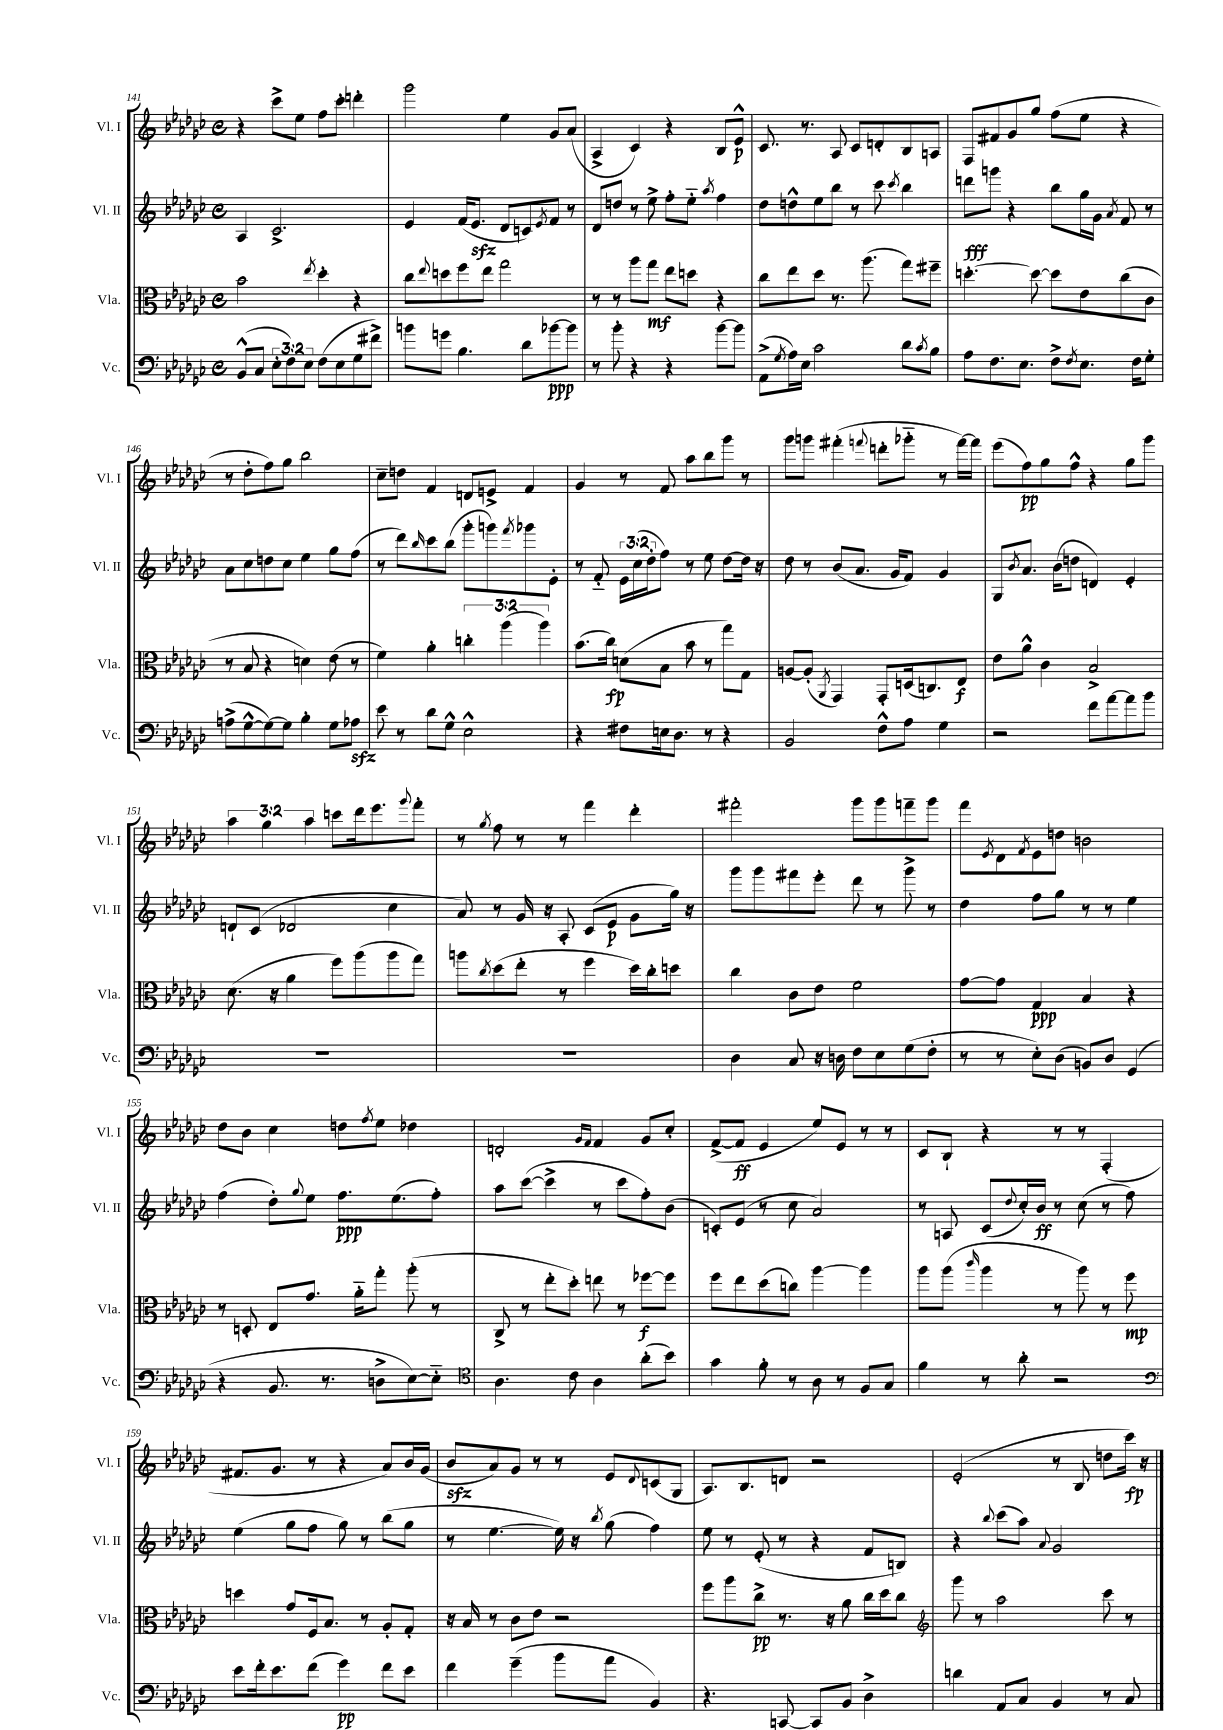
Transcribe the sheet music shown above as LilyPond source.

<<
\new StaffGroup <<
\new Staff = "s0" \with { instrumentName = "Vl. I" shortInstrumentName = "Vl. I" } {
    \clef treble \key ges \major \defaultTimeSignature \time 4/4 \override Staff.TupletNumber.text = #tuplet-number::calc-fraction-text
    r4 ces'''8-> ees''8 f''8 ces'''8-. d'''4-. |
    ges'''2 ees''4 ges'8 aes'8( |
    aes4-> ces'4) r4 bes8 ees'8-^\p |
    ces'8. r8. aes8 ces'8 d'8-. bes8 a8 |
    f8 fis'8 ges'8 ges''8 f''8( ees''8 r4 |
    r8 des''8-. f''8) ges''8 bes''2 |
    ces''8-- d''8 f'4 d'8 e'8-> f'4 |
    ges'4 r8 f'8 aes''8 bes''8 ges'''8 r8 |
    ges'''8 g'''8 fis'''4-.( \appoggiatura { f'''8 } d'''8-. ges'''8-_ r8 f'''16~) f'''16 |
    ees'''8( f''8\pp) ges''8 f''8-^ r4 ges''8 ges'''8 |
    \tuplet 3/2 { aes''4 ges''4 aes''4 } c'''8 des'''16 ees'''8. \appoggiatura { ges'''8 } f'''8-. |
    r8 \acciaccatura { ges''8 } f''8 r8 r8 f'''4 des'''4-. |
    fis'''2-. ges'''8 ges'''8 f'''8-- ges'''8 |
    f'''8 \acciaccatura { ees'8 } des'8 \acciaccatura { f'8 } ees'8 d''8 b'2 |
    des''8 bes'8 ces''4 d''8 \acciaccatura { f''8 } ees''8 des''4 |
    d'2-. \grace { ges'16 f'16 } f'4 ges'8 ces''8-. |
    f'8~->( f'8\ff ees'4 ees''8) ees'8 r8 r8 |
    ces'8 bes8-! r4 r8 r8 f4-.( |
    fis'8. ges'8. r8 r4 aes'8) bes'16 ges'16( |
    bes'8\sfz aes'8) ges'8 r8 r8 ees'8 \appoggiatura { des'8 } c'8( ges8 |
    aes8.) bes8. d'8 r2 |
    ees'2-.( r8 bes8 d''8 ces'''16\fp) r16 \bar "|." |
}
\new Staff = "s1" \with { instrumentName = "Vl. II" shortInstrumentName = "Vl. II" } {
    \clef treble \key ges \major \defaultTimeSignature \time 4/4 \override Staff.TupletNumber.text = #tuplet-number::calc-fraction-text
    aes4 ces'2.-> |
    ees'4 f'16( ees'8.\sfz des'8 c'8) \acciaccatura { ees'8 } f'8 r8 |
    des'8 d''8 r8 ees''8-> f''8-. ees''8-_ \acciaccatura { aes''8 } f''4 |
    des''8 d''8-^ ees''8 bes''8 r8 ces'''8 \acciaccatura { ces'''8 } bes''4 |
    d'''8\fff g'''8 r4 bes''8 ges''16 ges'16 \acciaccatura { aes'8 } f'8 r8 |
    aes'8 ces''8 d''8 ces''8 ees''4 ges''8 f''8( |
    r8 des'''8) \grace { bes''16 } ces'''8 bes''8( ges'''8-. g'''8) \acciaccatura { f'''8 } ges'''8 ees'8-. |
    r8 f'8-_ \tuplet 3/2 { ees'16 ces''16( des''16-. } f''8) r8 ees''8 des''8~ des''16 r16 |
    des''8 r8 bes'8( aes'8. ges'16 f'8) ges'4 |
    ges8 \acciaccatura { bes'8 } aes'8. bes'16( d''8 d'4) ees'4-. |
    d'8-! ces'8( des'2 ces''4 |
    aes'8) r8 ges'16 r16 aes8-. ces'8( ees'8\p ges'8 ges''16) r16 |
    ges'''8 ges'''8 fis'''8 ees'''8-. des'''8 r8 ges'''8-> r8 |
    des''4 f''8 ges''8 r8 r8 ees''4 |
    f''4( des''8-.) \appoggiatura { ges''8 } ees''8 f''8.\ppp ees''8.( f''8-.) |
    aes''8 ces'''8~( ces'''4-> r8 ces'''8 f''8-.) bes'8( |
    c'8-.) ees'8( r8 ces''8 aes'2) |
    r8 a8 ces'8( \appoggiatura { des''8 } ces''16-.) bes'16\ff r8 ces''8( r8 f''8) |
    ees''4( ges''8 f''8 ges''8) r8 bes''8( ges''8 |
    r8 ees''4.~ ees''16) r16 \acciaccatura { bes''8 } ges''8( f''4) |
    ees''8 r8 ees'8-.( r8 r4 f'8 b8) |
    r4 \appoggiatura { bes''8 } ces'''8( aes''8) \appoggiatura { aes'8 } ges'2 \bar "|." |
}
\new Staff = "s2" \with { instrumentName = "Vla." shortInstrumentName = "Vla." } {
    \clef alto \key ges \major \defaultTimeSignature \time 4/4 \override Staff.TupletNumber.text = #tuplet-number::calc-fraction-text
    bes'2 \acciaccatura { ees''8 } des''4-. r4 |
    ces''8 \appoggiatura { ees''8 } d''8 f''8 ees''8 ges''2 |
    r8 r8 aes''8 ges''8\mf ees''8 d''8 r4 |
    ces''8 ees''8 des''8 r8. aes''8.( ges''8) fis''8-- |
    d''4.~-. d''8~ d''8 ees'8 ces''8( ces'8 |
    r8 bes8 r4 d'4) ees'8( r8 |
    f'4) aes'4-. \tuplet 3/2 { c''4-. aes''4( aes''4) } |
    bes'8.( ces''16\fp) d'8( bes8 bes'8 r8 ges''8) ges8 |
    a8~ a8-.( \acciaccatura { aes,8 } ges,4) ges,8-. d16( c8.) ees8\f |
    ees'8 aes'8-^ ces'4 bes2-> |
    des'8.( r16 aes'4 f''8) aes''8( aes''8 ges''8) |
    a''8 \acciaccatura { ces''8 } des''8( ees''8-. r8 f''4 des''16) ces''16-. d''8 |
    ces''4 ces'8 ees'8 f'2 |
    ges'8~ ges'8 ges4\ppp bes4 r4 |
    r8 d8-. ees8 ges'8. aes'16-_ ges''8-. aes''8-.( r8 |
    ces8-> r8 ees''8-. des''8-.) e''8 r8 fes''8~\f fes''8 |
    f''8 ees''8 des''8( c''8) aes''4~ aes''4 |
    aes''8 aes''8( \grace { ces'''16 } aes''4 r8 aes''8) r8 f''8\mp |
    d''4 ges'8 f16 bes8. r8 aes8-. ges8-. |
    r16 bes16 r8 ces'8 ees'8 r2 |
    f''8 aes''8 ces''8->\pp r8. r16 aes'8 ces''16 des''16 ces''8 |
    \clef treble ges'''8 r8 aes''2 ces'''8 r8 \bar "|." |
}
\new Staff = "s3" \with { instrumentName = "Vc." shortInstrumentName = "Vc." } {
    \clef bass \key ges \major \defaultTimeSignature \time 4/4 \override Staff.TupletNumber.text = #tuplet-number::calc-fraction-text
    bes,8-^( ces8 \tuplet 3/2 { ees8-. f8) ees8 } f8( ees8 ges8 fis'8->) |
    b'8 g'8 bes4. des'8 bes'8~\ppp bes'8 |
    r8 bes'8-. r4 r4 bes'8~ bes'8 |
    aes,8->( \acciaccatura { ges8 } aes16) ees16 ces'2 des'8 \acciaccatura { ces'8 } bes8 |
    aes8 f8. ees8. f8-> \acciaccatura { f8 } ees8. f16 ges8-. |
    a8->( ges8~-^ ges8~) ges8 bes4-. ges8 aes8\sfz |
    ees'8 r8 des'8 ges8-^ ees2-^ |
    r4 fis8 e16 des8. r8 r4 |
    bes,2 f8-^ aes8 ges4 |
    r2 f'8 aes'8~ aes'8 bes'8 |
    R1 |
    R1 |
    des4 ces8 r16 d16 f8 ees8 ges8( f8-. |
    r8 r8 ees8-.) des8( b,8) des8 ges,4( |
    r4 bes,8. r8. d8-> ees8~) ees8-_ |
    \clef tenor aes4. ces'8 aes4 aes'8-.( bes'8) |
    ges'4 f'8-. r8 aes8 r8 f8 ges8 |
    f'4 r8 aes'8-. r2 |
    \clef bass ees'8 f'16-. ees'8. f'8( ges'4\pp) f'8 ees'8 |
    f'4 ges'4--( bes'8 aes'8 bes,4) |
    r4. c,8~ c,8-! bes,8 des4-> |
    d'4 aes,8 ces8 bes,4 r8 ces8 \bar "|." |
}
>>
>>
\layout { \context { \Score currentBarNumber = #141 } }
